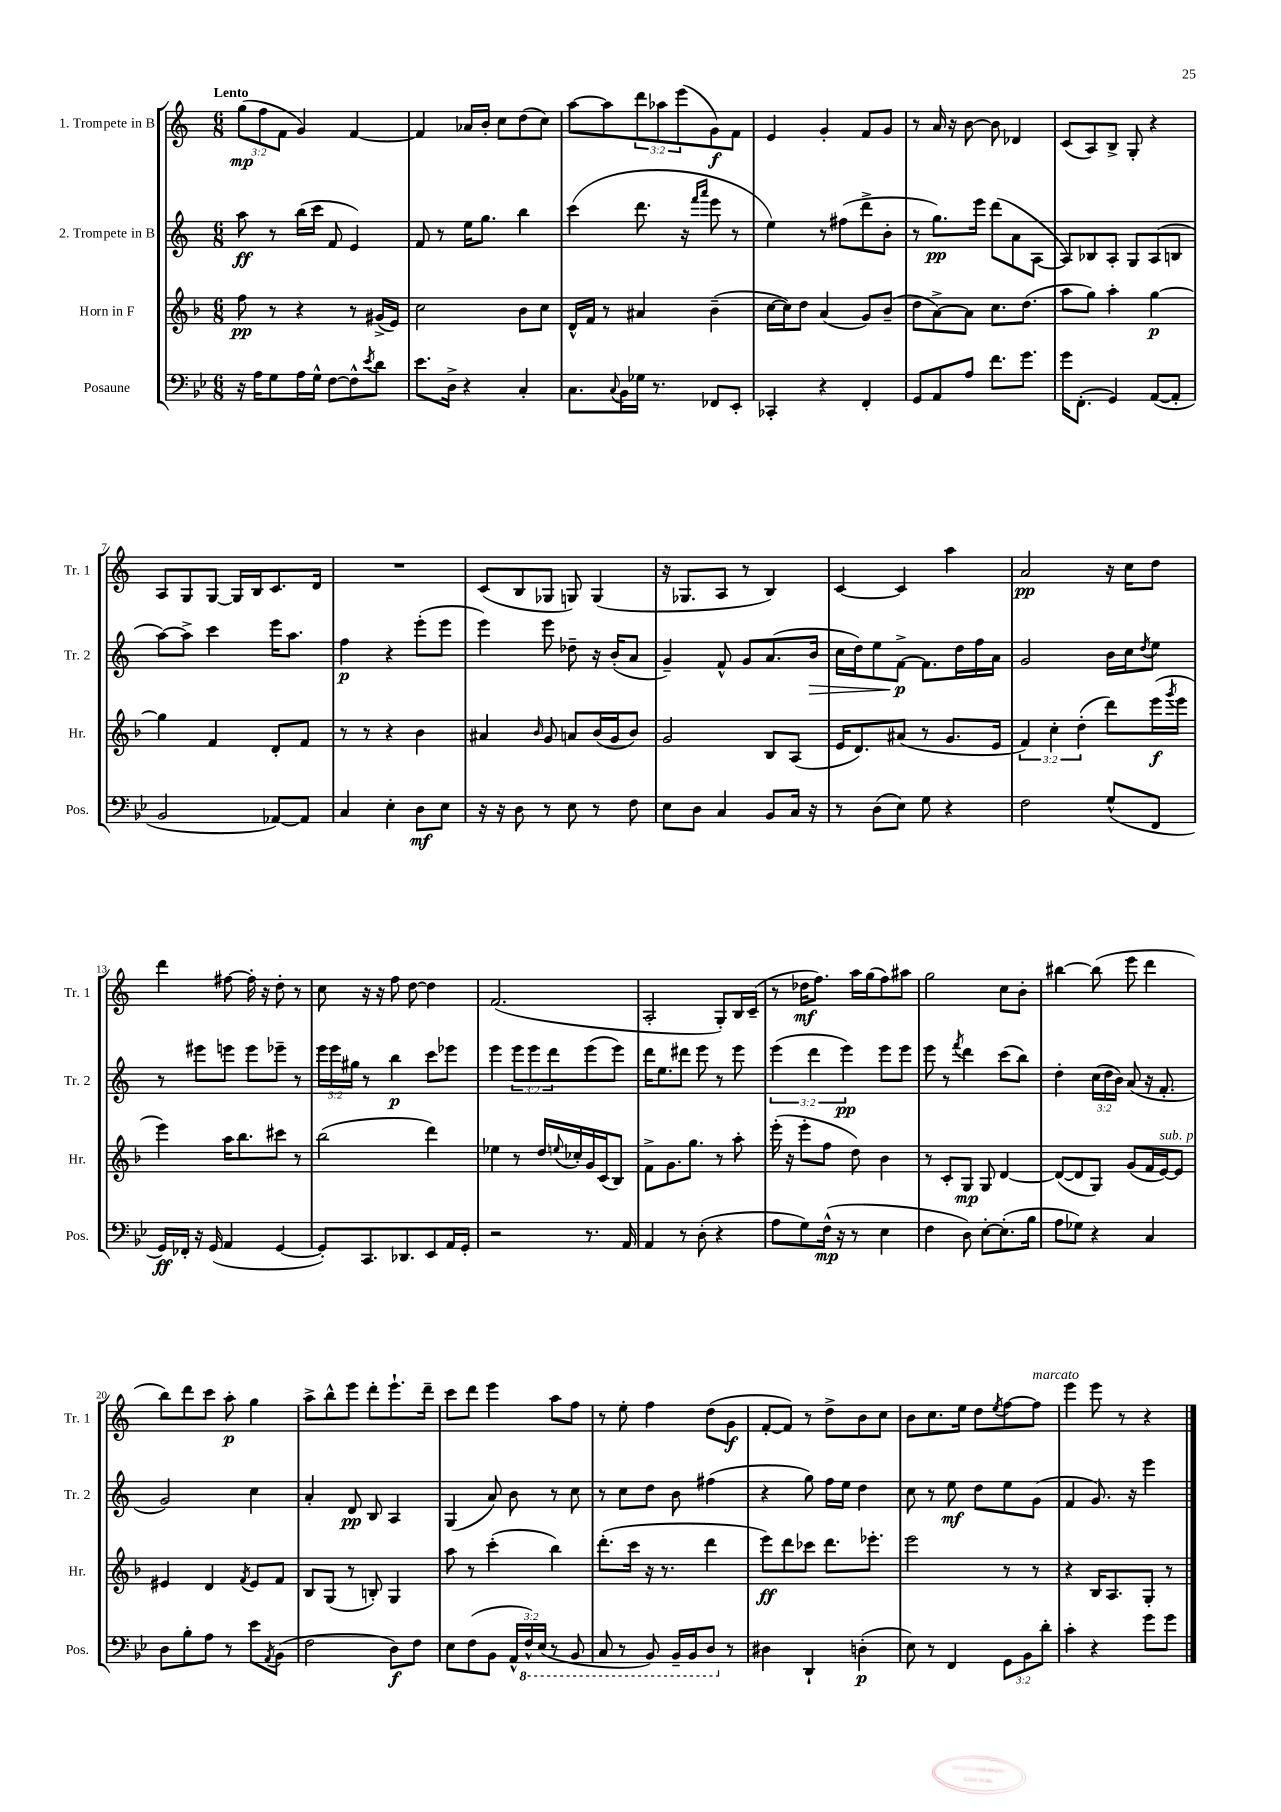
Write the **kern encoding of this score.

**kern	**dynam	**kern	**dynam	**kern	**dynam	**kern	**dynam
*part4	*part4	*part3	*part3	*part2	*part2	*part1	*part1
*staff4	*staff4	*staff3	*staff3	*staff2	*staff2	*staff1	*staff1
*I"Posaune	*	*I"Horn in F	*	*I"2. Trompete in B	*	*I"1. Trompete in B	*
*I'Pos.	*	*I'Hr.	*	*I'Tr. 2	*	*I'Tr. 1	*
*clefF4	*	*clefG2	*	*clefG2	*	*clefG2	*
*k[b-e-]	*	*k[b-]	*	*k[]	*	*k[]	*
*M6/8	*	*M6/8	*	*M6/8	*	*M6/8	*
=1	=1	=1	=1	=1	=1	=1	=1
!	!	!	!	!	!	!LO:TX:a:B:t=Lento	!
16r	.	8ff\	pp	8aa\	ff	(12gg\L	mp
16A\KL	.	.	.	.	.	.	.
.	.	.	.	.	.	12ff\	.
8G\	.	8r	.	8r	.	.	.
.	.	.	.	.	.	12f\J	.
16A\L	.	4r	.	(16bb\LL	.	4g/)	.
16G^^\JJ	.	.	.	16ccc\JJ	.	.	.
[8F\L	.	.	.	8f/	.	.	.
8F^^\]	.	8r	.	4e/)	.	[4f/	.
8qe-/	.	.	.	.	.	.	.
8d\J	.	(16g#X^/LL	.	.	.	.	.
.	.	16e/JJ)	.	.	.	.	.
=2	=2	=2	=2	=2	=2	=2	=2
8.e-\L	.	2cc\	.	8f/	.	4f/]	.
.	.	.	.	8r	.	.	.
16D^\Jk	.	.	.	.	.	.	.
4r	.	.	.	16ee\KL	.	16a-X/LL	.
.	.	.	.	8.gg\J	.	16b'/JJ	.
.	.	.	.	.	.	8cc\L	.
4C'/	.	8b-\L	.	4bb\	.	(8dd\	.
.	.	8cc\J	.	.	.	8cc\J)	.
=3	=3	=3	=3	=3	=3	=3	=3
8.C\L	.	16d^^/LL	.	(4ccc\	.	[8aa\L	.
.	.	16f/JJ	.	.	.	.	.
.	.	8r	.	.	.	8aa\]	.
8qqC/	.	.	.	.	.	.	.
16BB-\L	.	.	.	.	.	.	.
16G-X\JJ	.	4a#X/	.	8.ddd\	.	12ddd\	.
8.r	.	.	.	.	.	.	.
.	.	.	.	.	.	12aa-X\	.
.	.	.	.	.	.	(12eee\	.
.	.	.	.	16r	.	.	.
.	.	.	.	16qqfff/LL	.	.	.
.	.	.	.	16qqaaa/JJ	.	.	.
8FF-X/L	.	(4b-~\	.	8eee\	.	8g\)	f
8EE-'/J	.	.	.	8r	.	8f\J	.
=4	=4	=4	=4	=4	=4	=4	=4
4CC-X'/	.	[16cc\LL	.	4ee\)	.	4e/	.
.	.	16cc\J])	.	.	.	.	.
.	.	8dd\J	.	.	.	.	.
4r	.	(4a/	.	8r	.	4g'/	.
.	.	.	.	(8ff#X\L	.	.	.
4FF'/	.	8g/L)	.	8ddd^\	.	8f/L	.
.	.	(8b-~/J	.	8b'\J	.	8g/J	.
=5	=5	=5	=5	=5	=5	=5	=5
8GG/L	.	8dd\L	.	8r	.	8r	.
8AA/	.	[8a^\)	.	8.gg\L)	pp	16a/	.
.	.	.	.	.	.	16r	.
8A/J	.	8a\J]	.	.	.	[8b\	.
.	.	.	.	16eee\Jk	.	.	.
8.f\L	.	8.cc\L	.	(8ddd\L	.	8b\]	.
.	.	.	.	8a\	.	4d-X/	.
8.g\J	.	(8.dd\J	.	.	.	.	.
.	.	.	.	[8A\J	.	.	.
=6	=6	=6	=6	=6	=6	=6	=6
16g\KL	.	8aa\L	.	8A/L])	.	(8c/L	.
(8.FF'\J	.	.	.	.	.	.	.
.	.	8gg\J)	.	8B-X/	.	8A/)	.
4GG/)	.	4aa'\	.	8A'/J	.	8B^/J	.
.	.	.	.	8G/L	.	8G'/	.
([8AA/L	.	[4gg\	p	(8A/	.	4r	.
8AA'/J]	.	.	.	8Bn/J	.	.	.
!!LO:LB:g=z
=7	=7	=7	=7	=7	=7	=7	=7
2BB-/	.	4gg\]	.	[8aa\L)	.	8A/L	.
.	.	.	.	8aa^\J]	.	8G/	.
.	.	4f/	.	4ccc\	.	[8G/J	.
.	.	.	.	.	.	16G/LL]	.
.	.	.	.	.	.	16B/J	.
[8AA-X/L)	.	8d'/L	.	16eee\KL	.	8.c/	.
.	.	.	.	8.aa\J	.	.	.
8AA-/J]	.	8f/J	.	.	.	.	.
.	.	.	.	.	.	16d/Jk	.
=8	=8	=8	=8	=8	=8	=8	=8
4C/	.	8r	.	4ff\	p	2.r	.
.	.	8r	.	.	.	.	.
4E-'\	.	4r	.	4r	.	.	.
8D\L	mf	4b-\	.	(8eee'\L	.	.	.
8E-\J	.	.	.	8eee\J	.	.	.
=9	=9	=9	=9	=9	=9	=9	=9
16r	.	4a#X/	.	4eee\)	.	(8c/L	.
16r	.	.	.	.	.	.	.
8D\	.	.	.	.	.	8B/	.
.	.	16qqb-/	.	.	.	.	.
8r	.	8g/	.	8eee\	.	8G-X/J	.
8E-\	.	8an/L	.	8dd-X~\	.	8Gn/)	.
8r	.	(16b-/L	.	16r	.	(4G/	.
.	.	16g/J	.	(16b'/KL	.	.	.
8F\	.	8b-/J)	.	8a/J	.	.	.
=10	=10	=10	=10	=10	=10	=10	=10
8E-\L	.	2g/	.	4g~/)	.	16r	.
.	.	.	.	.	.	8.G-X/L	.
8D\J	.	.	.	.	.	.	.
4C/	.	.	.	8f^^/	.	8A/J	.
.	.	.	.	8g/L	.	8r	.
8BB-/L	.	8B-/L	.	(8.a/	.	4B/)	.
16C/Jk	.	(8A/J	.	.	.	.	.
!	!	!	!	!	!LO:HP:b	!	!
16r	.	.	.	16b/Jk	>	.	.
=11	=11	=11	=11	=11	=11	=11	=11
8r	.	16e/KL	.	16cc\LL	.	[4c/	.
.	.	8.d/)	.	16dd\J)	.	.	.
(8D\L	.	.	.	8ee\	.	.	.
8E-\J)	.	(8a#X/J	.	[8f^\J	p	4c/]	.
8G\	.	8r	.	8.f\L]	]	.	.
4r	.	8.g/L	.	.	.	4aa\	.
.	.	.	.	16dd\L	.	.	.
.	.	.	.	16ff\	.	.	.
.	.	16e/Jk	.	16a\JJ	.	.	.
=12	=12	=12	=12	=12	=12	=12	=12
2F\	.	6f/)	.	2g/	.	2a/	pp
.	.	6cc'\	.	.	.	.	.
.	.	(6dd'\	.	.	.	.	.
(8G^^/L	.	8ddd\L)	.	16b\LL	.	16r	.
.	.	.	.	16cc\J	.	16cc\KL	.
.	.	.	.	8qdd/	.	.	.
8FF/J	.	(16eee\L	f	8ee\J	.	8dd\J	.
.	.	8qggg/	.	.	.	.	.
.	.	16eee\JJ	.	.	.	.	.
!!LO:LB:g=z
=13	=13	=13	=13	=13	=13	=13	=13
16GG/LL)	ff	4eee\)	.	8r	.	4ddd\	.
16FF-X'/JJ	.	.	.	.	.	.	.
16r	.	.	.	8eee#X\L	.	.	.
(16GG/	.	.	.	.	.	.	.
4AA/	.	16aa\KL	.	8eeen\J	.	[8ff#X\	.
.	.	8.bb-\	.	.	.	.	.
.	.	.	.	8eee\L	.	16ff#'\]	.
.	.	.	.	.	.	16r	.
[4GG/	.	8ccc#X\J	.	8eee-X~\J	.	8dd'\	.
.	.	8r	.	8r	.	8r	.
=14	=14	=14	=14	=14	=14	=14	=14
8GG'/L])	.	(2bb-\	.	24eee\LL	.	8cc\	.
.	.	.	.	24eee\	.	.	.
.	.	.	.	24gg#X\JJ	.	.	.
8.CC/	.	.	.	8r	.	16r	.
.	.	.	.	.	.	16r	.
.	.	.	.	4bb\	p	8ff\	.
8.DD-X/	.	.	.	.	.	.	.
.	.	.	.	.	.	[8dd\	.
8EE-/	.	4ddd\)	.	8ccc\L	.	4dd\]	.
16AA/L	.	.	.	8eee-X\J	.	.	.
16GG'/JJ	.	.	.	.	.	.	.
=15	=15	=15	=15	=15	=15	=15	=15
2r	.	4ee-X\	.	4eee\	.	(2.f/	.
.	.	8r	.	12eee\L	.	.	.
.	.	.	.	12eee\	.	.	.
.	.	16dd/LL	.	.	.	.	.
.	.	.	.	12ddd\	.	.	.
.	.	8qqeen/	.	.	.	.	.
.	.	16cc-X'/	.	.	.	.	.
8.r	.	16g/	.	(8eee\	.	.	.
.	.	(16c/J	.	.	.	.	.
.	.	8B-/J)	.	8eee\J)	.	.	.
16AA/	.	.	.	.	.	.	.
=16	=16	=16	=16	=16	=16	=16	=16
4AA/	.	8f^\L	.	16ddd\KL	.	2A'/	.
.	.	.	.	8.ee\	.	.	.
.	.	8.g\	.	.	.	.	.
8r	.	.	.	8ddd#X\J	.	.	.
.	.	8.gg\J	.	.	.	.	.
(8D'\	.	.	.	8eee\	.	.	.
4r	.	8r	.	8r	.	8G'/L)	.
.	.	8aa'\	.	8eee\	.	16B/L	.
.	.	.	.	.	.	(16c~/JJ	.
=17	=17	=17	=17	=17	=17	=17	=17
8A\L	.	(16eee'\	.	(6eee\	.	8r	.
.	.	16r	.	.	.	.	.
8G\)	.	8eee'\L	.	.	.	16dd-X\KL	mf
.	.	.	.	6ddd\	.	.	.
.	.	.	.	.	.	8.ff\J)	.
(16F^^\Jk	mp	8ff\J	.	.	.	.	.
16r	.	.	.	.	.	.	.
.	.	.	.	6eee\)	pp	.	.
8r	.	8dd\)	.	.	.	16aa\LL	.
.	.	.	.	.	.	(16gg\J	.
4E-\	.	4b-\	.	8eee\L	.	8ff\)	.
.	.	.	.	8eee\J	.	8aa#X\J	.
=18	=18	=18	=18	=18	=18	=18	=18
4F\	.	8r	.	8eee\	.	2gg\	.
.	.	8c'/L	.	8r	.	.	.
.	.	.	.	8qfff/	.	.	.
8D\)	.	8G/J	mp	4ddd\	.	.	.
[8E-'\L	.	8G/	.	.	.	.	.
(8.E-'\]	.	[4d/	.	(8ccc\L	.	8cc\L	.
.	.	.	.	8bb\J)	.	8b'\J	.
16B-\Jk	.	.	.	.	.	.	.
=19	=19	=19	=19	=19	=19	=19	=19
8A\L	.	(8d/L_	.	4dd'\	.	[4bb#X\	.
8G-X\J)	.	8d/]	.	.	.	.	.
4r	.	8G/J)	.	(24cc\LL	.	(8bb#\]	.
.	.	.	.	24dd\	.	.	.
.	.	.	.	24b\JJ)	.	.	.
.	.	(8g/L	.	(8a/	.	8eee\	.
4C/	.	16f/L	.	16r	.	4ddd\	.
!	!	!LO:TX:a:i:t=sub. p	!	!	!	!	!
.	.	[16e/J)	.	8.f'/	.	.	.
.	.	8e/J]	.	.	.	.	.
!!LO:LB:g=z
=20	=20	=20	=20	=20	=20	=20	=20
8D\L	.	4e#X/	.	2g/)	.	8bb\L)	.
8B-'\	.	.	.	.	.	8ddd\	.
8A\J	.	4d/	.	.	.	8ccc\J	.
8r	.	.	.	.	.	8aa'\	p
.	.	8qf/	.	.	.	.	.
8e-\L	.	8e#/L	.	4cc\	.	4gg\	.
8qAA/	.	.	.	.	.	.	.
(8BB-\J	.	8f/J	.	.	.	.	.
=21	=21	=21	=21	=21	=21	=21	=21
2F\	.	8B-/L	.	4a'/	.	8aa^\L	.
.	.	(8G/J	.	.	.	8bb^^\	.
.	.	8r	.	8d/	pp	8eee\J	.
.	.	8Bn'/)	.	8B/	.	8ddd'\L	.
8D\L)	f	4G/	.	4A/	.	8.eee`\	.
8F\J	.	.	.	.	.	.	.
.	.	.	.	.	.	16ddd~\Jk	.
=22	=22	=22	=22	=22	=22	=22	=22
8E-\L	.	8aa\	.	(4G/	.	8ccc\L	.
(8F\	.	8r	.	.	.	8ddd\J	.
8BB-\J	.	(4ccc'\	.	8a/)	.	4eee\	.
24AA^^/LL	.	.	.	8b\	.	.	.
*8ba	*	*	*	*	*	*	*
24FF^^/)	.	.	.	.	.	.	.
(24EE-/JJ	.	.	.	.	.	.	.
8r	.	4bb-\)	.	8r	.	8aa\L	.
8BBB-/	.	.	.	8cc\	.	8ff\J	.
=23	=23	=23	=23	=23	=23	=23	=23
8CC/	.	(8.ddd'\L	.	8r	.	8r	.
8r	.	.	.	8cc\L	.	8ee'\	.
.	.	16ccc\Jk	.	.	.	.	.
8BBB-/)	.	16r	.	8dd\J	.	4ff\	.
.	.	8.r	.	.	.	.	.
16BBB-~/LL	.	.	.	8b\	.	.	.
16BBB-/J	.	.	.	.	.	.	.
8DD/J	.	4ddd\	.	(4ff#X\	.	(8dd\L	.
*X8ba	*	*	*	*	*	*	*
8r	.	.	.	.	.	8g\J	f
=24	=24	=24	=24	=24	=24	=24	=24
4D#X\	.	8eee\L)	ff	4r	.	[8f'/L	.
.	.	8ddd\	.	.	.	8f/J])	.
4DD`/	.	8ccc-X\J	.	8gg\)	.	8r	.
.	.	8.ddd\L	.	16ff\LL	.	8dd^\L	.
.	.	.	.	16ee\JJ	.	.	.
(4Dn'\	p	.	.	4dd\	.	8b\	.
.	.	8.eee-X'\J	.	.	.	.	.
.	.	.	.	.	.	8cc\J	.
=25	=25	=25	=25	=25	=25	=25	=25
8E-\)	.	2eee\	.	8cc\	.	8b\L	.
8r	.	.	.	8r	.	8.cc\	.
4FF/	.	.	.	8ee\	mf	.	.
.	.	.	.	.	.	16ee\Jk	.
.	.	.	.	8dd\L	.	8dd\L	.
.	.	.	.	.	.	8qee/	.
12GG\L	.	8r	.	8ee\	.	[8ff\	.
12BB-\	.	.	.	.	.	.	.
!	!	!	!	!	!	!LO:TX:a:i:t=marcato	!
.	.	8r	.	(8g\J	.	8ff\J]	.
12d'\J	.	.	.	.	.	.	.
=26	=26	=26	=26	=26	=26	=26	=26
4c'\	.	4r	.	4f/	.	4eee\	.
4r	.	16B-/KL	.	8.g/)	.	8eee\	.
.	.	8.A/	.	.	.	.	.
.	.	.	.	.	.	8r	.
.	.	.	.	16r	.	.	.
8g\L	.	8G'/J	.	4eee\	.	4r	.
8g\J	.	8r	.	.	.	.	.
==	==	==	==	==	==	==	==
*-	*-	*-	*-	*-	*-	*-	*-
